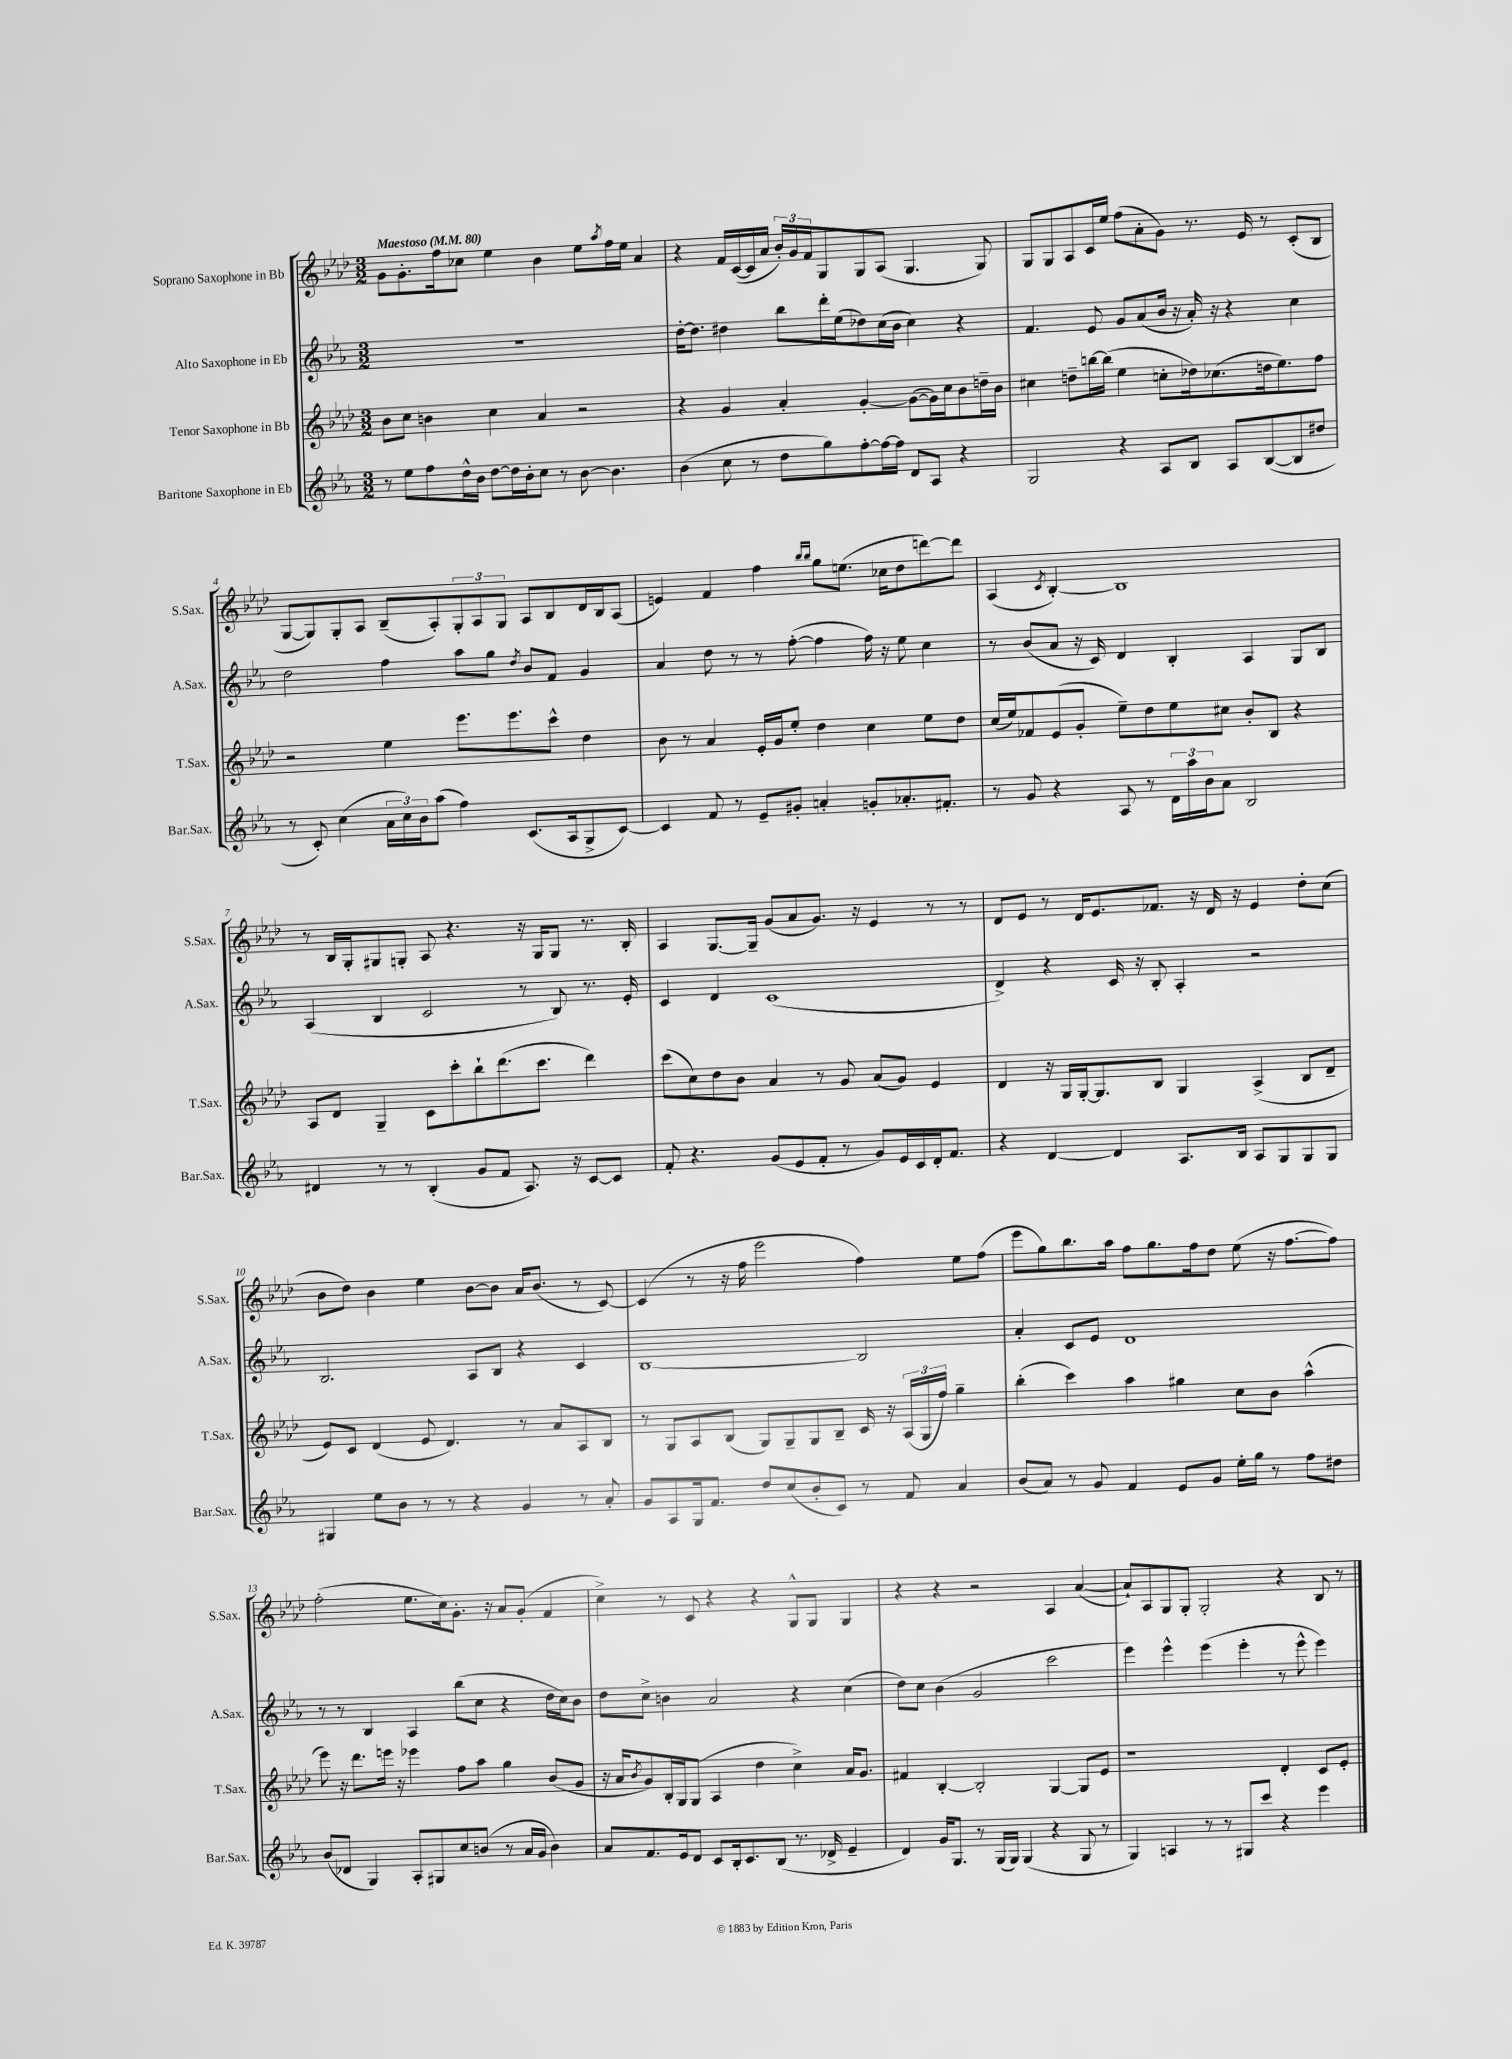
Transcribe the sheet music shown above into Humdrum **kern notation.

**kern	**kern	**kern	**kern
*staff4	*staff3	*staff2	*staff1
*clefG2	*clefG2	*clefG2	*clefG2
*k[b-e-a-]	*k[b-e-a-d-]	*k[b-e-a-]	*k[b-e-a-d-]
*M3/2	*M3/2	*M3/2	*M3/2
*MM80	*MM80	*MM80	*MM80
8r	8b-	1.r	8g
8ee-	8cc	.	8.g'
8ff	4b	.	.
.	.	.	16ff
16dd^^	.	.	8cc-
16b-	.	.	.
[8dd	4cc	.	4ee-
16dd]	.	.	.
16b-'	.	.	.
8cc	4a-	.	4b-
8r	.	.	.
[8b-	2r	.	8ee-
.	.	.	8qaa-
4.b-]	.	.	16ff
.	.	.	16ee-
.	.	.	4a-
=	=	=	=
(4b-	4r	[16dd'	4r
.	.	8.dd]	.
8cc	4g	4dd#	16f
.	.	.	([16c
8r	.	.	16c]
.	.	.	16a-
8dd	4a-'	8bb-	24b-')
.	.	.	24g
.	.	.	24f
8gg)	.	16ddd'	8G
.	.	(16ee-	.
[8ff'	[4g'	8dd-)	8G
16ff_	.	(16cc	(8A-
16ff]	.	16b-	.
8d	(8g_	4cc)	4.G
8A-	16g])	.	.
.	16cc	.	.
4r	8b-	4r	.
.	16dd~	.	8G)
.	16b-	.	.
=	=	=	=
2G	4cc#	4.f	8G
.	.	.	8G
.	8dd~	.	8A-
.	[16bb	8e-	16c
.	(16bb]	.	16ee-
4r	4ee-	8g	(8ff
.	.	(8a-	8a-'
8A-	8cc'	16b-	8g)
.	.	16r	.
8B-	16dd-)	16a-')	8.r
.	(8.cc-	16r	.
8A-	.	4r	.
.	.	.	16e-
([8B-	16dd	.	8r
.	8.ee-)	.	.
8B-]	.	4cc	(8c'
8dd#	8ff	.	8B-
=	=	=	=
8r	2r	2dd	[8G
8c')	.	.	8G])
(4cc	.	.	8G'
.	.	.	8A-
24a-	4ee-	4ff	(8B-~
24cc)	.	.	.
24b-	.	.	.
(8aa-	.	.	8A-')
4ff)	8.eee-	8aa-	12G'
.	.	.	12A-
.	.	8gg	.
.	.	.	12G
.	8.eee-	.	.
.	.	8qdd	.
(8.c	.	8b-	8A-
.	8ccc^^	8f	8B-
16A-	.	.	.
8G^	4dd-	4g	16d-
.	.	.	16B-
[8c)	.	.	(8A-
=	=	=	=
4c]	8b-	4a-	4e)
.	8r	.	.
8f	4a-	8dd	4f
8r	.	8r	.
8e-~	16e-'	8r	4ff
.	16g	.	.
8g#'	8ee-'	([8ff'	.
.	.	.	16qqbb-
.	.	.	16qqbb-
4a'	4dd-	4ff]	8gg
.	.	.	(8.ee
8g'	4cc	16ff)	.
.	.	16r	16cc-
8.a-'	.	8ee-	8dd-
.	8ee-	4cc	[8ddd)
8.f#'	.	.	.
.	8dd-	.	8ddd]
=	=	=	=
8r	(16cc	8r	(4A-
.	16ee-)	.	.
8g	8f-	(8b-	.
.	.	.	8qc
4r	(8e-	8a-	[4B-')
.	8g'	16r	.
.	.	16c)	.
8A-	8ee-~)	4d	1B-]
8r	8dd-	.	.
24d	8ee-	4B-'	.
24aa-	.	.	.
24b-	.	.	.
8a-	8cc#	.	.
2B-	8b-'	4A-	.
.	8B-	.	.
.	4r	8G	.
.	.	8B-	.
=	=	=	=
4d#	8A-	(4A-	8r
.	8d-	.	16B-
.	.	.	16G'
8r	4G~	4B-	8G#
8r	.	.	8G'
(4B-'	8c	2c	8A-
.	8ccc'	.	4.r
8g	8bb-`	.	.
8f	(8.ddd-	.	.
8.A-)	.	8r	16r
.	8.ccc	.	16G
.	.	8B-)	8G
16r	.	.	.
[8c	4ddd-)	8.r	8.r
8c]	.	.	.
.	.	16e-'	16B-'
=	=	=	=
8f'	(8ccc	4c	4A-
4.r	8cc)	.	.
.	8dd-	4d	[8.G
.	8b-	.	.
.	.	.	16G~]
(8g	4a-	(1c	(8g
8e-	.	.	8a-
8f'	8r	.	8.g)
8r	8g	.	.
.	.	.	16r
8g)	(8a-	.	4e-
16e-	8g)	.	.
16c	.	.	.
16d'	4e-	.	8r
8.f	.	.	.
.	.	.	8r
=	=	=	=
4r	4d-	4d^)	8d-
.	.	.	8e-
[4d	16r	4r	8r
.	16G	.	.
.	[16G'	.	16d-
.	8.G]	.	8.e-
4d]	.	16c	.
.	.	16r	.
.	8B-	8B-'	8.f-
8.A-	4G	4A-'	.
.	.	.	16r
.	.	.	16d-
16B-	.	.	16r
8A-	(4A-^	2r	4e-
8G	.	.	.
8G	8B-	.	8dd-'
8G	8d-~	.	(8cc
=	=	=	=
4G#	8e-)	2.B-	8b-
.	8c	.	8dd-)
8ee-	(4d-	.	4b-
8b-	.	.	.
8r	8e-	.	4ee-
8r	4.d-)	.	.
4r	.	8A-	[8b-
.	.	8B-	8b-]
4g	8r	4r	16a-
.	.	.	(8.b-
.	8a-	.	.
8r	8A-	4c	8r
8a-'	8B-	.	[8c)
=	=	=	=
8g	8r	[1B-	(4c]
8A-	8G	.	.
16G	8A-	.	8r
8.f	.	.	.
.	(8B-	.	16r
.	.	.	16ff
8dd	8G)	.	2eee-
(8cc	8G~	.	.
8b-'	8G	.	.
8c)	8B-~	.	.
8r	16c	2B-]	4ff)
.	16r	.	.
8f	(24A-	.	.
.	24G	.	.
.	24ff)	.	.
4a-	4gg~	.	8ee-
.	.	.	(8ff
=	=	=	=
(8b-	(4bb-'	4a-'	8eee-
8a-)	.	.	8gg)
8r	4ccc)	8c	8.bb-
8g	.	8e-	.
.	.	.	16aa-
4f	4aa-	1d	8ff
.	.	.	8.gg
8e-	4gg#	.	.
.	.	.	16ff
8g	.	.	8dd-
16ee-'	8cc	.	(8ee-
16gg	.	.	.
8r	8b-	.	16r
.	.	.	[8.ff
8ff	(4aa-^^	.	.
8dd#	.	.	8ff])
=	=	=	=
(8b-	8eee-)	8r	(2ff'
8d-	16r	8r	.
.	8.ddd-	.	.
4G)	.	4B-	.
.	16eee	.	.
.	16r	.	.
8A-'	4eee-	4A-	8.ee-
8G#	.	.	.
.	.	.	16cc)
8cc	8ff	(8bb-	8.g'
(8b	8aa-	8cc	.
.	.	.	16r
8r	4gg	4r	8a-
16a-	.	.	(8g'
16g	.	.	.
4b)	(8b-	16dd	4f
.	.	16cc)	.
.	8g	8b-	.
=	=	=	=
8a-	16r	8dd	4cc^)
.	16a-	.	.
.	8qb-	.	.
8.f	8g)	8cc^	.
.	16B-'	4b	8r
16e-	16G	.	.
8d	(8G	.	8c
8c	4A-	2a-	4r
16B-'	.	.	.
8.c	.	.	.
.	4dd-	.	4r
(8B-	.	.	.
8.r	4cc^)	4r	8G^^
.	.	.	8G
16d-^	.	.	.
4e-~	16a-	(4cc	4G
.	8.g	.	.
=	=	=	=
4d)	4f#	8dd)	4r
.	.	8cc	.
16g	[4B-'	(4b-	4r
8.G	.	.	.
8r	2B-']	2g	2r
(16G	.	.	.
16G)	.	.	.
(4G	.	.	.
4r	[4G	2ccc	4A-
8G	8G]	.	([4a-
8r	8e-	.	.
=	=	=	=
4G)	1r	4eee-)	8a-`])
.	.	.	8A-
4A	.	4eee-^^	8G
.	.	.	8G'
8r	.	(4eee-	2G'
8r	.	.	.
8G#	.	4eee-'	.
8ccc	.	.	.
4r	4d-'	8r	4r
.	.	8eee-^^	.
4eee-	8c	4eee-)	8B-
.	8e-'	.	8r
==	==	==	==
*-	*-	*-	*-
